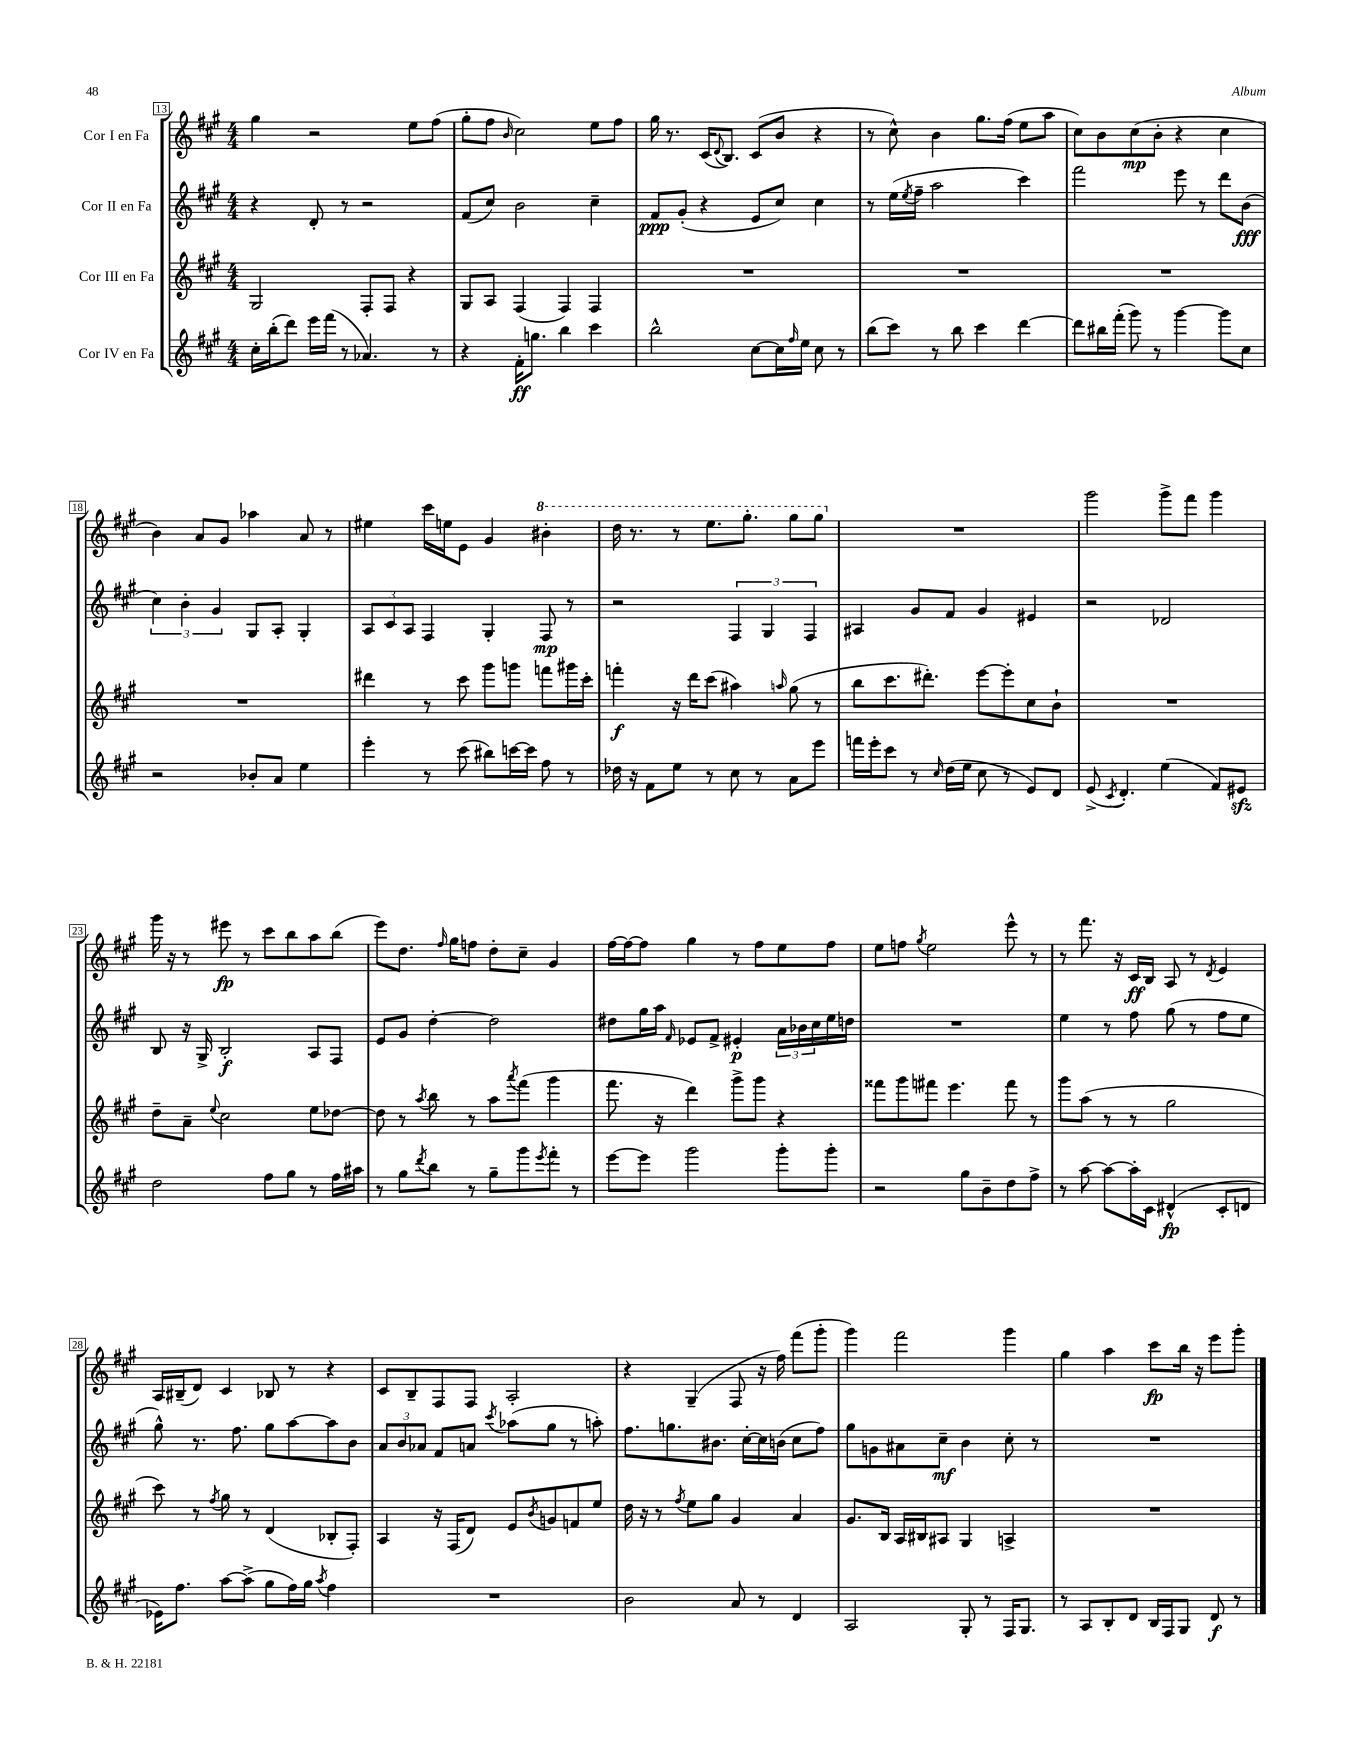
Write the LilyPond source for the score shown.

<<
\new StaffGroup <<
\new Staff = "s0" \with { instrumentName = "Cor I en Fa" } {
    \clef treble \key a \major \numericTimeSignature \time 4/4
    gis''4 r2 e''8 fis''8( |
    gis''8-. fis''8 \grace { b'16 } cis''2) e''8 fis''8 |
    gis''16 r8. cis'16( \appoggiatura { d'8 } b8.) cis'8( b'8 r4 |
    r8 cis''8-^) b'4 gis''8. fis''16( e''8 a''8 |
    cis''8) b'8 cis''8\mp( b'8-. r4 cis''4 |
    b'4) a'8 gis'8 aes''4 a'8 r8 |
    eis''4 cis'''16 e''16 e'8 gis'4 \ottava #1 bis''4-. |
    d'''16 r8. r8 e'''8. gis'''8.-. gis'''8 gis'''8 \ottava #0 |
    R1 |
    gis'''2 gis'''8-> fis'''8 gis'''4 |
    gis'''16 r16 r8 eis'''8\fp r8 cis'''8 b''8 a''8 b''8( |
    e'''8) d''8. \grace { fis''16 } gis''16 f''8 d''8-. cis''8-- gis'4 |
    fis''16~ fis''16~ fis''8 gis''4 r8 fis''8 e''8 fis''8 |
    e''8 f''8 \acciaccatura { gis''8 } e''2 e'''8-^ r8 |
    r8 fis'''8. r16 cis'16\ff b16 a8 r8 \acciaccatura { d'8 } e'4 |
    a16 bis16--( d'8) cis'4 bes8 r8 r4 |
    cis'8 b8-- fis8 fis8 a2-. |
    r4 gis4--( fis8 r16 fis''16) fis'''8( gis'''8-. |
    gis'''4) fis'''2 gis'''4 |
    gis''4 a''4 cis'''8\fp b''16 r16 e'''8 gis'''8-. \bar "|." |
}
\new Staff = "s1" \with { instrumentName = "Cor II en Fa" } {
    \clef treble \key a \major \numericTimeSignature \time 4/4
    r4 d'8-. r8 r2 |
    fis'8( cis''8) b'2 cis''4-- |
    fis'8\ppp gis'8-.( r4 e'8 cis''8) cis''4 |
    r8 e''16( \acciaccatura { e''8 } fis''16-- a''2 cis'''4) |
    fis'''2 e'''8 r8 d'''8 b'8\fff( |
    \tuplet 3/2 { cis''4) b'4-. gis'4 } gis8 a8-. gis4-. |
    \tuplet 3/2 { a8 cis'8 a8 } fis4 gis4-. fis8\mp r8 |
    r2 \tuplet 3/2 { fis4 gis4 fis4 } |
    ais4 gis'8 fis'8 gis'4 eis'4 |
    r2 des'2 |
    b8 r16 gis16-> b2-.\f a8 fis8 |
    e'8 gis'8 d''4~-. d''2 |
    dis''8 gis''16 a''16 \grace { fis'16 } ees'8 fis'8-> eis'4-.\p \tuplet 3/2 { a'16 bes'16 cis''16 } e''16 d''16 |
    R1 |
    e''4 r8 fis''8 gis''8( r8 fis''8 e''8 |
    gis''8-^) r8. fis''8. gis''8 a''8~ a''8 b'8 |
    \tuplet 3/2 { a'8 b'8 aes'8 } fis'8 a'8 \acciaccatura { cis'''8 } aes''8( gis''8 r8 a''8-.) |
    fis''8. g''8. bis'8. cis''16~-. cis''16 b'16( cis''8 fis''8) |
    gis''8 g'8 ais'8 cis''8--\mf b'4 cis''8-. r8 |
    R1 \bar "|." |
}
\new Staff = "s2" \with { instrumentName = "Cor III en Fa" } {
    \clef treble \key a \major \numericTimeSignature \time 4/4
    gis2 fis8-. fis8 r4 |
    gis8 a8 fis4( fis4) fis4 |
    R1 |
    R1 |
    R1 |
    R1 |
    dis'''4 r8 cis'''8 gis'''8 g'''8 f'''8 gis'''16 cis'''16-. |
    f'''4-.\f r16 d'''16 cis'''8( ais''4) \grace { a''16 } gis''8( r8 |
    b''8 cis'''8. dis'''8.-.) e'''8~ e'''8-. cis''8 b'8-! |
    R1 |
    d''8-- a'8-- \appoggiatura { e''8 } cis''2 e''8 des''8~ |
    des''8 r8 \acciaccatura { a''8 } b''8 r8 a''8 \acciaccatura { a'''8 } fis'''8( gis'''4 |
    fis'''8. r16 d'''4) gis'''8-> gis'''8 r4 |
    fisis'''8 gis'''8 fis'''8 e'''4. fis'''8 r8 |
    gis'''8 a''8( r8 r8 gis''2 |
    cis'''8) r8 \acciaccatura { fis''8 } gis''8 r8 d'4( bes8-. fis8-.) |
    a4 r16 fis16( d'8) e'8 \acciaccatura { b'8 } g'8 f'8 e''8 |
    d''16 r16 r8 \acciaccatura { fis''8 } e''8 gis''8 gis'4 a'4 |
    gis'8. b16 a16 bis16 ais8 gis4 a4-> |
    R1 \bar "|." |
}
\new Staff = "s3" \with { instrumentName = "Cor IV en Fa" } {
    \clef treble \key a \major \numericTimeSignature \time 4/4
    cis''16-. b''16-.( d'''8) e'''16 fis'''16( r8 aes'4.) r8 |
    r4 fis'16-.\ff g''8. b''4 cis'''4 |
    b''2-^ cis''8~ cis''16 \grace { fis''16 } e''16 cis''8 r8 |
    b''8( cis'''8) r8 b''8 cis'''4 d'''4~ |
    d'''8 bis''16 fis'''16-.( gis'''8) r8 gis'''4~ gis'''8 cis''8 |
    r2 bes'8-. a'8 e''4 |
    e'''4-. r8 cis'''8( bis''8) c'''16~ c'''16 fis''8 r8 |
    des''16 r16 fis'8 e''8 r8 cis''8 r8 a'8 e'''8 |
    f'''16 e'''16-. cis'''8 r8 \grace { cis''16 } d''16( e''16 cis''8 r8 e'8) d'8 |
    e'8->( \acciaccatura { cis'8 } d'4.-.) e''4( fis'8) eis'8\sfz |
    d''2 fis''8 gis''8 r8 fis''16 ais''16 |
    r8 gis''8 \acciaccatura { d'''8 } b''8 r8 gis''8-- gis'''8 \acciaccatura { e'''8 } fis'''8-. r8 |
    e'''8~ e'''8 gis'''2 gis'''8-. gis'''8-. |
    r2 gis''8 b'8-- d''8 fis''8-> |
    r8 a''8~ a''8~ a''16-. cis'16 dis'4-^\fp( cis'8-. d'8 |
    ees'16) fis''8. a''8~ a''8->( gis''8 fis''16) gis''16 \acciaccatura { a''8 } fis''4 |
    R1 |
    b'2 a'8 r8 d'4 |
    a2 gis8-. r8 fis16 gis8. |
    r8 a8 b8-. d'8 b16 fis16 gis8 d'8\f r8 \bar "|." |
}
>>
>>
\layout { \context { \Score currentBarNumber = #13 \override BarNumber.stencil = #(make-stencil-boxer 0.1 0.3 ly:text-interface::print) } }
